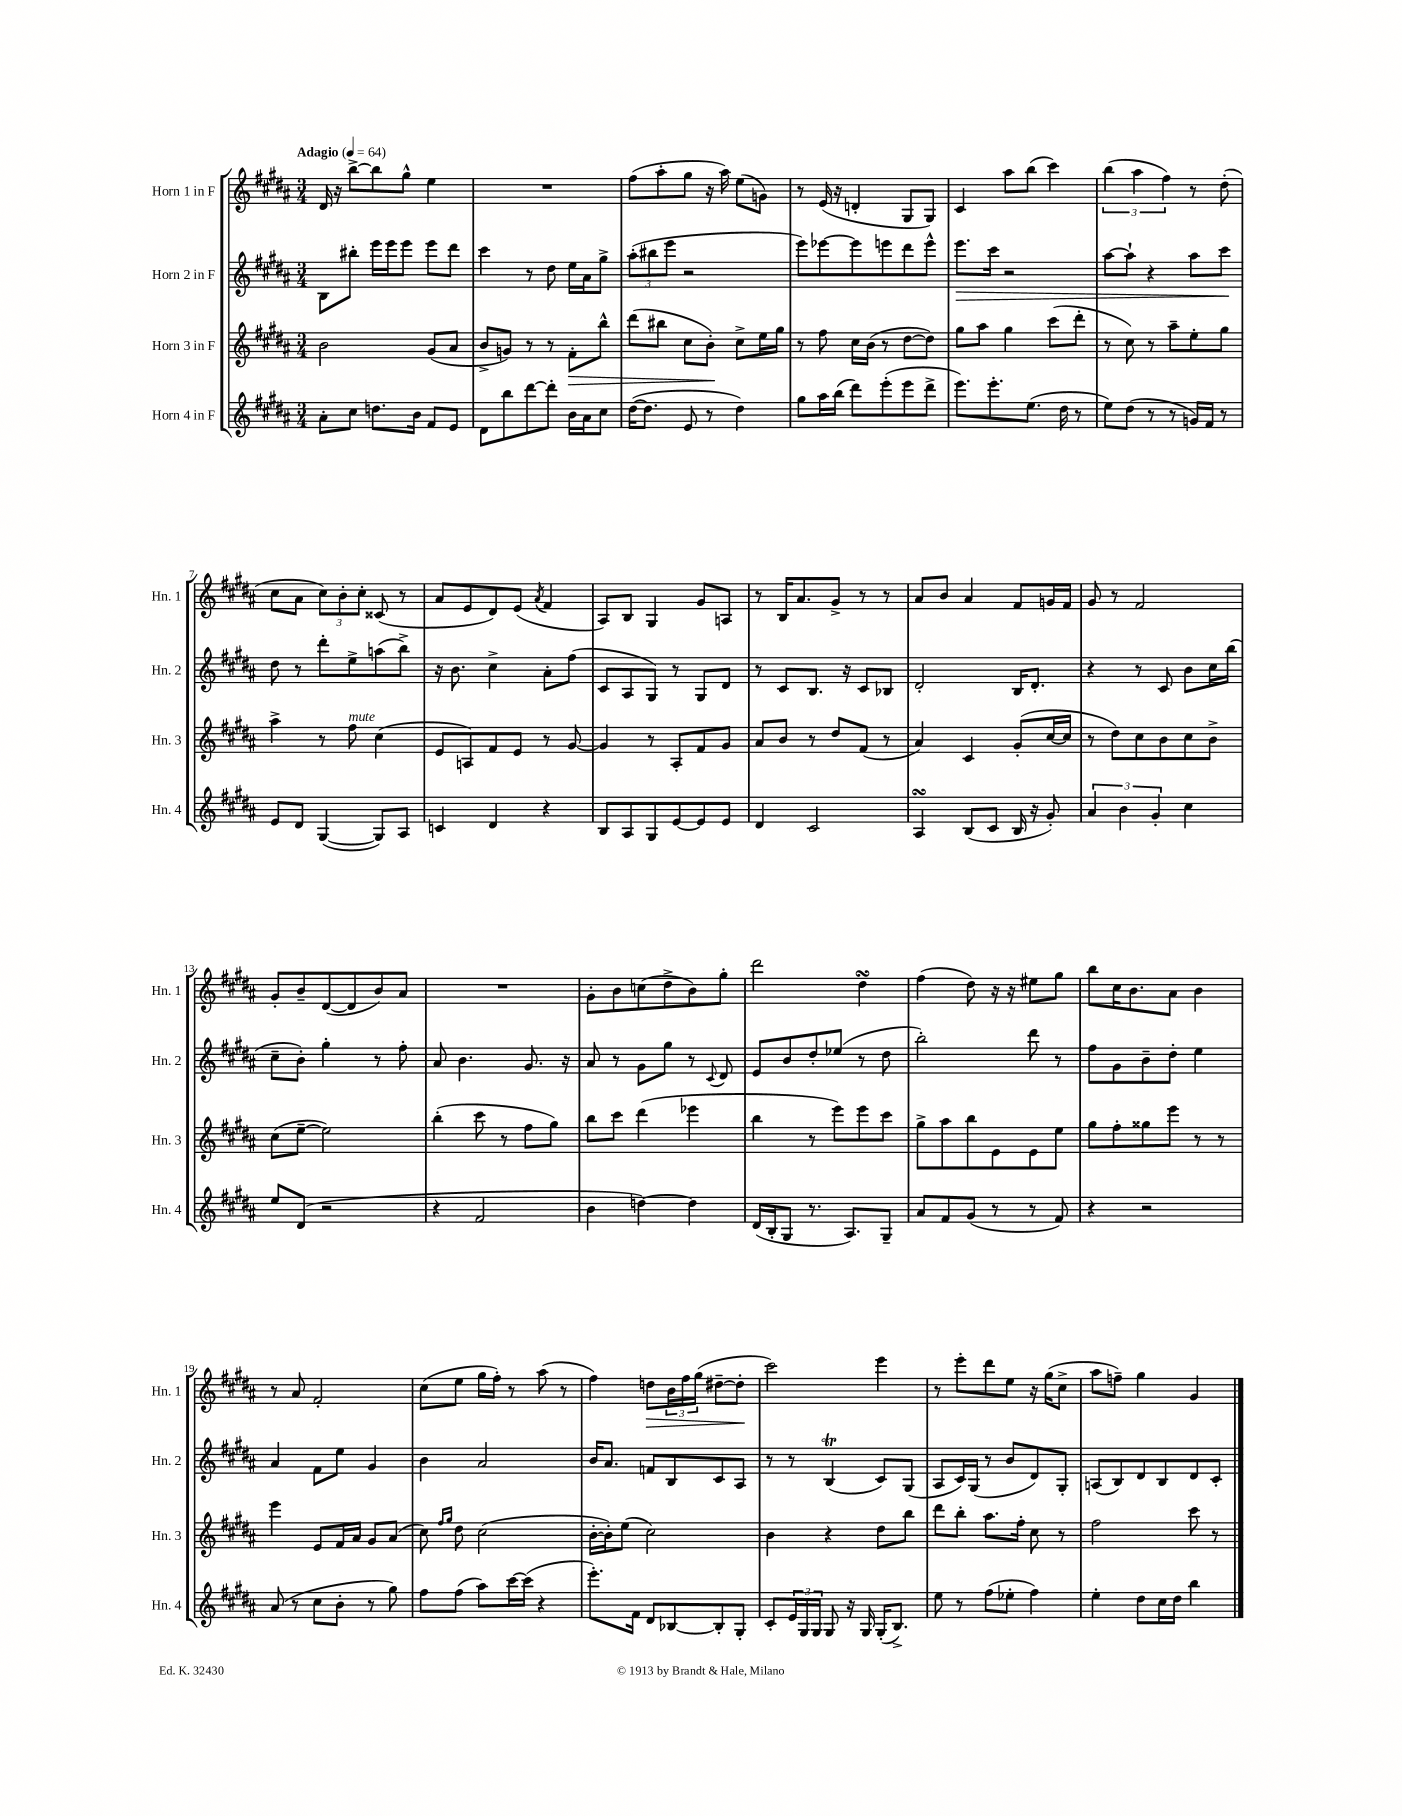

**kern	**kern	**dynam	**kern	**dynam	**kern	**dynam
*part4	*part3	*part3	*part2	*part2	*part1	*part1
*staff4	*staff3	*staff3	*staff2	*staff2	*staff1	*staff1
*I"Horn 4 in F	*I"Horn 3 in F	*	*I"Horn 2 in F	*	*I"Horn 1 in F	*
*I'Hn. 4	*I'Hn. 3	*	*I'Hn. 2	*	*I'Hn. 1	*
*clefG2	*clefG2	*	*clefG2	*	*clefG2	*
*k[f#c#g#d#a#]	*k[f#c#g#d#a#]	*	*k[f#c#g#d#a#]	*	*k[f#c#g#d#a#]	*
*M3/4	*M3/4	*	*M3/4	*	*M3/4	*
*MM64	*MM64	*	*MM64	*	*MM64	*
=1	=1	=1	=1	=1	=1	=1
!	!	!	!	!	!LO:TX:a:B:t=Adagio	!
8a#'\L	2b\	.	8B\L	.	16d#/	.
.	.	.	.	.	16r	.
8cc#\J	.	.	8bb#X'\J	.	[8bb^\L	.
8.ddn\L	.	.	16eee\LL	.	8bb\]	.
.	.	.	16eee\J	.	.	.
.	.	.	8eee\J	.	8gg#^^\J	.
16b\Jk	.	.	.	.	.	.
8f#/L	(8g#/L	.	8eee\L	.	4ee\	.
8e/J	8a#/J	.	8ddd#\J	.	.	.
=2	=2	=2	=2	=2	=2	=2
8d#\L	8b^/L	.	4ccc#\	.	2.r	.
8bb\	8gn/J)	.	.	.	.	.
[8ddd#\	8r	.	8r	.	.	.
8ddd#'\J]	8r	.	8dd#\	.	.	.
!	!	!LO:HP:b	!	!	!	!
16b\LL	8f#'\L	>	16ee\LL	.	.	.
16a#\J	.	.	16a#\J	.	.	.
8cc#\J	8bb^^\J	.	8gg#^\J	.	.	.
=3	=3	=3	=3	=3	=3	=3
([16dd#\KL	(8ddd#\L	.	(12aa#'\L	.	(8ff#\L	.
8.dd#\J]	.	.	.	.	.	.
.	.	.	12bb#X\	.	.	.
.	8bb#X\J	.	.	.	8aa#'\	.
.	.	.	12eee\J	.	.	.
8e/	8cc#\L	.	2r	.	8gg#\J	.
8r	8b'\J)	.	.	.	16r	.
.	.	.	.	.	16aa#\)	.
4dd#\)	8cc#^\L	]	.	.	(8ee\L	.
.	16ee\L	.	.	.	8gn\J)	.
.	16gg#\JJ	.	.	.	.	.
=4	=4	=4	=4	=4	=4	=4
8gg#\L	8r	.	8eee\L)	.	8r	.
16aa#\L	8ff#\	.	[8eee-X\	.	(16e/	.
(16bb\JJ	.	.	.	.	16r	.
8ddd#\L)	16cc#\LL	.	8eee-\]	.	4dn'/	.
.	(16b\JJ	.	.	.	.	.
(8eee'\	8r	.	8eeen\	.	.	.
8eee\	[8dd#\L	.	8ddd#\	.	8G#/L	.
8ddd#^\J	8dd#\J])	.	8eee^^\J	.	8G#/J)	.
=5	=5	=5	=5	=5	=5	=5
!	!	!	!	!LO:HP:b	!	!
8.eee\L)	8gg#\L	.	8.eee\L	>	4c#/	.
.	8aa#\J	.	.	.	.	.
8.eee'\	.	.	16ccc#\Jk	.	.	.
.	4gg#\	.	2r	.	8aa#\L	.
(8.ee\J	.	.	.	.	(8bb\J	.
.	(8ccc#\L	.	.	.	4ccc#\)	.
16dd#\	.	.	.	.	.	.
8r	8ddd#'\J	.	.	.	.	.
=6	=6	=6	=6	=6	=6	=6
8ee\L)	8r	.	[8aa#\L	.	(6bb\	.
(8dd#\J	8cc#\)	.	8aa#`\J]	.	.	.
.	.	.	.	.	6aa#\	.
8r	8r	.	4r	.	.	.
.	.	.	.	.	6ff#\)	.
8r	8aa#~\L	.	.	.	.	.
16gn/LL)	8ee'\	.	8aa#\L	.	8r	.
16f#/JJ	.	.	.	.	.	.
8r	8gg#\J	.	8ccc#\J	.	(8dd#'\	.
.	.	.	.	]	.	.
!!LO:LB:g=z
=7	=7	=7	=7	=7	=7	=7
8e/L	4aa#^\	.	8dd#\	.	8cc#\L	.
8d#/J	.	.	8r	.	8a#\J	.
([4G#/	8r	.	8ddd#'\L	.	12cc#\L)	.
.	.	.	.	.	12b'\	.
!	!LO:TX:a:i:t=mute	!	!	!	!	!
.	8ff#\	.	8ee^\	.	.	.
.	.	.	.	.	12cc#'\J	.
8G#/L])	(4cc#\	.	(8aan\	.	(8c##X/	.
8A#/J	.	.	8bb^\J)	.	8r	.
=8	=8	=8	=8	=8	=8	=8
4cn/	8e/L	.	16r	.	8a#/L	.
.	.	.	8.b\	.	.	.
.	8An/)	.	.	.	8e/	.
4d#/	8f#/	.	4cc#^\	.	8d#/)	.
.	8e/J	.	.	.	(8e/J	.
.	.	.	.	.	8qa#/	.
4r	8r	.	8a#'\L	.	4f#/	.
.	[8g#/	.	(8ff#\J	.	.	.
=9	=9	=9	=9	=9	=9	=9
8B/L	4g#/]	.	8c#/L	.	8A#/L)	.
8A#/	.	.	8A#/	.	8B/J	.
8G#/	8r	.	8G#/J)	.	4G#/	.
[8e/	8A#'/L	.	8r	.	.	.
8e/]	8f#/	.	8G#/L	.	8g#/L	.
8e/J	8g#/J	.	8d#/J	.	8An/J	.
=10	=10	=10	=10	=10	=10	=10
4d#/	8a#/L	.	8r	.	8r	.
.	8b/J	.	8c#/L	.	16B/KL	.
.	.	.	.	.	8.a#/	.
2c#/	8r	.	8.B/J	.	.	.
.	8dd#/L	.	.	.	8g#^/J	.
.	.	.	16r	.	.	.
.	(8f#/J	.	8c#/L	.	8r	.
.	8r	.	8B-X/J	.	8r	.
=11	=11	=11	=11	=11	=11	=11
4A#sSsS/	4a#/)	.	2d#'/	.	8a#/L	.
.	.	.	.	.	8b/J	.
(8B/L	4c#/	.	.	.	4a#/	.
8c#/J	.	.	.	.	.	.
16B/	(8g#'/L	.	16B/KL	.	8f#/L	.
16r	.	.	8.d#'/J	.	.	.
8g#'/)	[16cc#/L	.	.	.	16gn/L	.
.	16cc#/JJ]	.	.	.	16f#/JJ	.
=12	=12	=12	=12	=12	=12	=12
6a#/	8r	.	4r	.	8g#/	.
.	8dd#\L)	.	.	.	8r	.
6b\	.	.	.	.	.	.
.	8cc#\	.	8r	.	2f#/	.
6g#'/	.	.	.	.	.	.
.	8b\	.	8c#/	.	.	.
4cc#\	8cc#\	.	8b\L	.	.	.
.	8b^\J	.	16cc#\L	.	.	.
.	.	.	(16bb\JJ	.	.	.
!!LO:LB:g=z
=13	=13	=13	=13	=13	=13	=13
8ee/L	(8cc#\L	.	8cc#~\L	.	8g#'/L	.
(8d#/J	[8ee~\J	.	8b'\J)	.	8b~/	.
2r	2ee\])	.	4gg#'\	.	([8d#/	.
.	.	.	.	.	8d#/]	.
.	.	.	8r	.	8b/)	.
.	.	.	8ff#'\	.	8a#/J	.
=14	=14	=14	=14	=14	=14	=14
4r	(4bb'\	.	8a#/	.	2.r	.
.	.	.	4.b\	.	.	.
2f#/	8ccc#\	.	.	.	.	.
.	8r	.	.	.	.	.
.	8ff#\L	.	8.g#/	.	.	.
.	8gg#\J)	.	.	.	.	.
.	.	.	16r	.	.	.
=15	=15	=15	=15	=15	=15	=15
4b\	8bb\L	.	8a#/	.	8g#'\L	.
.	8ccc#\J	.	8r	.	8b\	.
[4ddn\)	(4ddd#\	.	8g#\L	.	(8ccn\	.
.	.	.	8gg#\J	.	8dd#^\	.
4dd\]	4eee-X\	.	8r	.	8b\)	.
.	.	.	8qqc#/	.	.	.
.	.	.	8d#/	.	8gg#'\J	.
=16	=16	=16	=16	=16	=16	=16
(16d#/LL	4bb\	.	8e/L	.	2ddd#\	.
16B'/J	.	.	.	.	.	.
8G#/J	.	.	8b/	.	.	.
8.r	8r	.	8dd#'/	.	.	.
.	8eee\L)	.	(8ee-X/J	.	.	.
8.A#/L)	.	.	.	.	.	.
.	8eee\	.	8r	.	4dd#sSsS\	.
8G#~/J	8ccc#\J	.	8dd#\	.	.	.
=17	=17	=17	=17	=17	=17	=17
8a#/L	8gg#^\L	.	2bb'\)	.	(4ff#\	.
8f#/	8aa#\	.	.	.	.	.
(8g#/J	8bb\	.	.	.	8dd#\)	.
8r	8e\	.	.	.	16r	.
.	.	.	.	.	16r	.
8r	8e\	.	8ddd#\	.	8ee#X\L	.
8f#/)	8ee\J	.	8r	.	8gg#\J	.
=18	=18	=18	=18	=18	=18	=18
4r	8gg#\L	.	8ff#\L	.	8bb\L	.
.	8ff#'\	.	8g#\	.	16cc#\K	.
.	.	.	.	.	8.b\	.
2r	8gg##X\	.	8b~\	.	.	.
.	8eee\J	.	8dd#'\J	.	8a#\J	.
.	8r	.	4ee\	.	4b\	.
.	8r	.	.	.	.	.
!!LO:LB:g=z
=19	=19	=19	=19	=19	=19	=19
(8a#/	4eee\	.	4a#/	.	8r	.
8r	.	.	.	.	8a#/	.
8cc#\L	8e/L	.	8f#\L	.	2f#'/	.
8b'\J	16f#/L	.	8ee\J	.	.	.
.	16a#/JJ	.	.	.	.	.
8r	8g#/L	.	4g#/	.	.	.
8gg#\)	(8a#/J	.	.	.	.	.
=20	=20	=20	=20	=20	=20	=20
8ff#\L	8cc#\)	.	4b\	.	(8cc#\L	.
.	16qqff#/LL	.	.	.	.	.
.	16qqgg#/JJ	.	.	.	.	.
(8ff#\J	8dd#\	.	.	.	8ee\J	.
8aa#\L)	(2cc#\	.	2a#/	.	16gg#\LL	.
.	.	.	.	.	16ff#'\JJ)	.
[16ccc#\L	.	.	.	.	8r	.
(16ccc#\JJ]	.	.	.	.	.	.
4r	.	.	.	.	(8aa#\	.
.	.	.	.	.	8r	.
=21	=21	=21	=21	=21	=21	=21
8.eee'\L)	[16b'\LL	.	16b/KL	.	4ff#\)	.
.	16b'\J])	.	8.a#/J	.	.	.
.	(8ee\J	.	.	.	.	.
16f#\Jk	.	.	.	.	.	.
!	!	!	!	!	!	!LO:HP:b
8d#/L	2cc#\)	.	8fn/L	.	8ddn\L	>
[8B-X/	.	.	8B/	.	24b\L	.
.	.	.	.	.	24ff#\	.
.	.	.	.	.	(24gg#\JJ	.
8B-'/]	.	.	8c#/	.	[8dd#X~\L	.
8G#'/J	.	.	8A#/J	.	8dd#'\J]	.
.	.	.	.	.	.	]
=22	=22	=22	=22	=22	=22	=22
8c#'/L	4b\	.	8r	.	2ccc#\)	.
24e/L	.	.	8r	.	.	.
24G#/	.	.	.	.	.	.
24G#/JJ	.	.	.	.	.	.
8G#/	4r	.	(4BT/	.	.	.
16r	.	.	.	.	.	.
16G#/	.	.	.	.	.	.
(16G#'/KL	8dd#\L	.	8c#/L)	.	4eee\	.
8.B^/J)	.	.	.	.	.	.
.	8bb\J	.	(8G#/J	.	.	.
=23	=23	=23	=23	=23	=23	=23
8ee\	8ddd#\L	.	8A#/L	.	8r	.
8r	8bb'\J	.	16c#/L)	.	8eee'\L	.
.	.	.	(16G#/JJ	.	.	.
(8ff#\L	8.aa#\L	.	8r	.	8ddd#\	.
8ee-X'\J	.	.	8b/L	.	8ee\J	.
.	16ff#'\Jk	.	.	.	.	.
4ff#\)	8cc#\	.	8d#/)	.	16r	.
.	.	.	.	.	(16gg#\KL	.
.	8r	.	8G#'/J	.	8cc#^\J	.
=24	=24	=24	=24	=24	=24	=24
4ee'\	2ff#\	.	(8An/L	.	8aa#\L	.
.	.	.	8B/)	.	8ffn~\J)	.
8dd#\L	.	.	8d#/	.	4gg#\	.
16cc#\L	.	.	8B/	.	.	.
16dd#\JJ	.	.	.	.	.	.
4bb\	8ccc#\	.	8d#/	.	4g#/	.
.	8r	.	8c#'/J	.	.	.
==	==	==	==	==	==	==
*-	*-	*-	*-	*-	*-	*-
